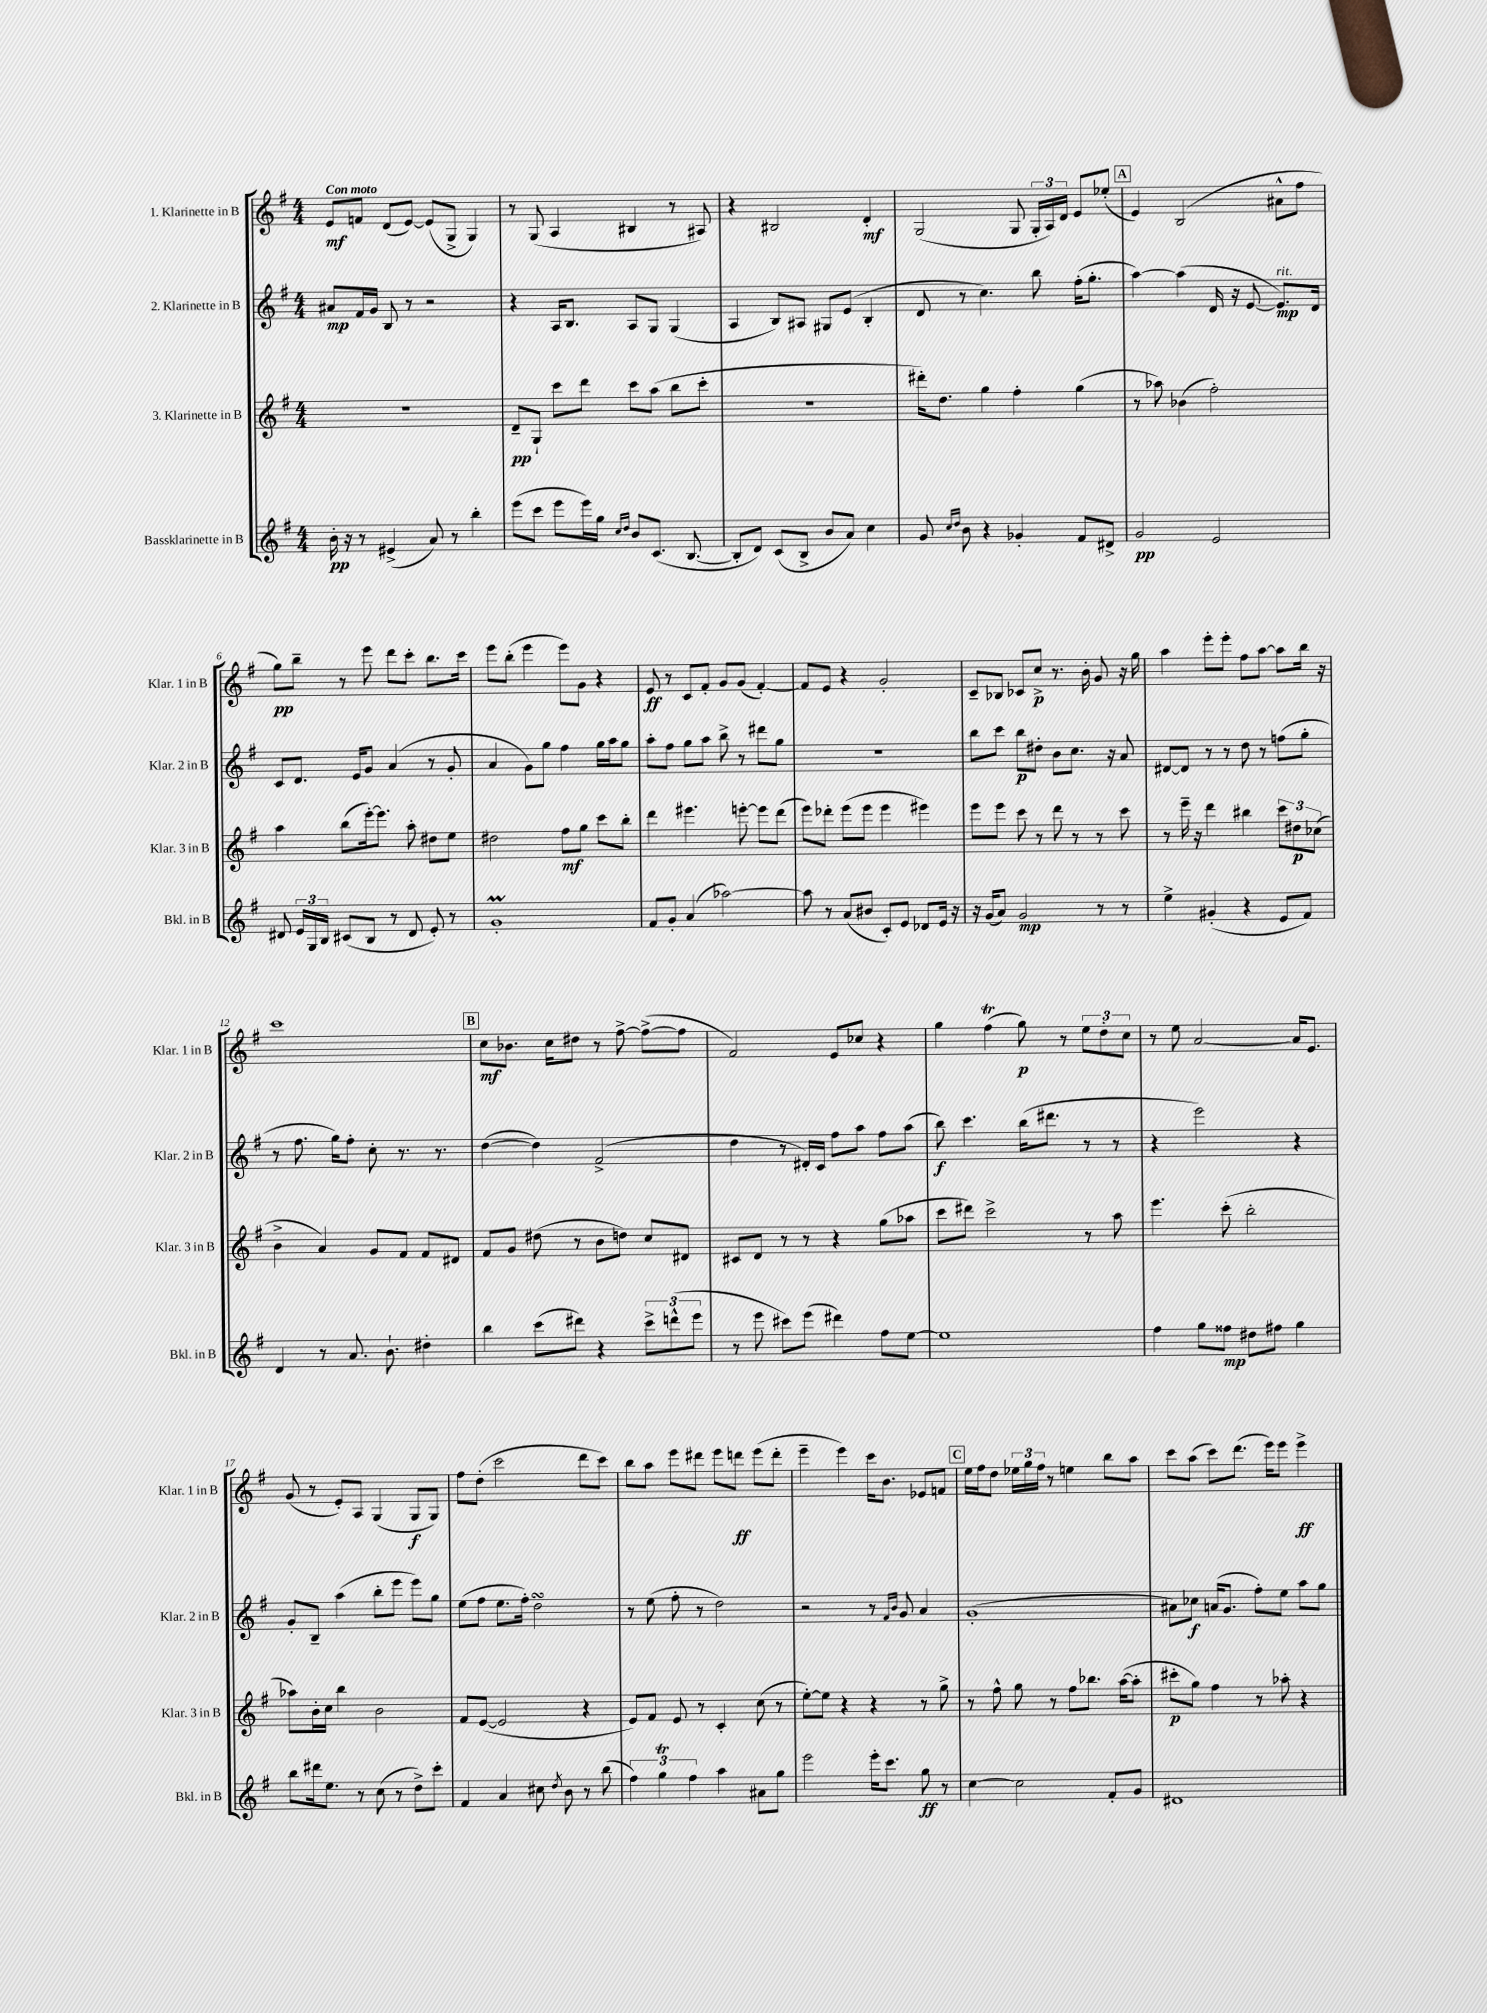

**kern	**kern	**kern	**kern
*staff4	*staff3	*staff2	*staff1
*clefG2	*clefG2	*clefG2	*clefG2
*k[f#]	*k[f#]	*k[f#]	*k[f#]
*M4/4	*M4/4	*M4/4	*M4/4
16b'	1r	8a#	8e
16r	.	.	.
8r	.	16f#	8f
.	.	16g	.
(4e#^	.	8B	(8d
.	.	8r	[8e)
8a)	.	2r	(8e]
8r	.	.	8G^
4bb'	.	.	4G)
=	=	=	=
(8eee	8d~	4r	8r
8ccc	8G`	.	(8G
8eee	8ccc	16A	4A
.	.	8.B	.
16eee)	8ddd	.	.
16gg	.	.	.
16qqcc	.	.	.
16qqdd	.	.	.
8b	8ccc	8A	4B#
(8.c	(8aa	8G	.
.	8bb	(4G	8r
[8.B	.	.	.
.	8ccc'	.	8A#)
=	=	=	=
8B']	1r	4A	4r
8d)	.	.	.
(8c	.	8B)	2B#
8B^	.	8A#	.
8b	.	8G#	.
8a)	.	(8e	.
4cc	.	4B'	4d'
=	=	=	=
8g	16ddd#')	8d	(2G
.	8.dd	.	.
16qqcc	.	.	.
16qqdd	.	.	.
8b	.	8r	.
4r	4gg	4.cc)	.
4g-'	4ff#'	.	8G
.	.	8bb	24G'
.	.	.	24A)
.	.	.	24d
8f#	(4gg	(16ff#'	8e
.	.	8.gg'	.
8d#^	.	.	(8ee-'
=	=	=	=
2g	8r	[4aa)	4e)
.	8aa-)	.	.
.	(4b-	(4aa]	(2B
2e	2ff#')	16d	.
.	.	16r	.
.	.	[8e	.
.	.	8.e])	8a#^^
.	.	.	8ff#
.	.	16d	.
=	=	=	=
8d#	4aa	8c	8gg)
24e	.	8.d	8bb~
24G	.	.	.
24B	.	.	.
(8c#	(8bb	.	8r
.	.	16e	.
8B	[16eee')	8g	8eee
.	8.eee]	.	.
8r	.	(4a	8ddd
8d#	8aa'	.	8ccc'
8e')	8dd#	8r	8.bb
8r	8ee	8g'	.
.	.	.	16ccc
=	=	=	=
1g'	2dd#	4a	8eee
.	.	.	(8bb'
.	.	8g)	4eee
.	.	8gg	.
.	8ff#	4ff#	8eee)
.	8gg	.	8g
.	8ccc	16gg	4r
.	.	16aa	.
.	8bb'	8gg	.
=	=	=	=
8f#	4ddd	8aa'	8e
8g'	.	8ff#	8r
(4a	4.eee#	8gg	8c
.	.	8aa	8f#'
[2aa-)	.	8bb^	8g
.	[8eee'	8r	(8g
.	8eee]	8ddd#	[4f#')
.	(8ddd	8gg	.
=	=	=	=
8aa-]	8eee)	1r	8f#]
8r	8ddd-'	.	8e
(8a	(8eee	.	4r
8b#	8eee	.	.
8c')	4eee	.	2g'
8e	.	.	.
8d-	4eee#)	.	.
16e	.	.	.
16r	.	.	.
=	=	=	=
16r	8eee	8bb	8c~
(16g	.	.	.
8a)	8eee	8ccc	8B-
2g	8ccc	8bb	8c-
.	8r	8dd#'	8cc^
.	8ddd	8b	8.r
.	8r	8.cc	.
.	.	.	16b'
8r	8r	.	8g
.	.	16r	.
8r	8ccc	8a	16r
.	.	.	16gg
=	=	=	=
4ee^	8r	[8d#	4aa
.	16eee~	8d#]	.
.	16r	.	.
(4g#'	4ddd	8r	8eee'
.	.	8r	8eee'
4r	4bb#	8dd	8ff#
.	.	8r	[8aa
8e	12ccc	(8ff	8aa]
.	12dd#	.	.
8f#)	.	8gg'	16bb
.	(12cc-	.	.
.	.	.	16r
=	=	=	=
4d	4b^	8r	1ccc
.	.	8.ff#	.
8r	4a)	.	.
.	.	16gg)	.
8.a	.	8ff#'	.
.	8g	8cc'	.
8.b`	.	.	.
.	8f#	8.r	.
4dd#'	8f#	.	.
.	.	8.r	.
.	8d#	.	.
=	=	=	=
4bb	8f#	([4dd	8cc
.	8g	.	8.b-
(8ccc	(8dd#	4dd])	.
.	.	.	16cc
8ddd#)	8r	.	8dd#
4r	8b	(2f#^	8r
.	8dd)	.	[8ff#^
12ccc^	8cc	.	(8ff#^_
(12ddd^^	.	.	.
.	8d#	.	8ff#]
12eee	.	.	.
=	=	=	=
8r	8c#	4dd	2f#)
8eee	8d	.	.
8ccc#)	8r	8r	.
(8eee	8r	16d#')	.
.	.	16c	.
4ddd#)	4r	8ff#	8e
.	.	8aa	8cc-
8ff#	(8gg	8ff#	4r
[8ee	8aa-	(8aa	.
=	=	=	=
1ee]	8ccc	8bb)	4gg
.	8ddd#)	4.ccc	.
.	2ccc^	.	(4ff#
.	.	(16bb	8gg)
.	.	8.ddd#	.
.	.	.	8r
.	8r	8r	12ee
.	.	.	12dd'
.	8aa	8r	.
.	.	.	12cc
=	=	=	=
4ff#	4.eee	4r	8r
.	.	.	8ee
8gg	.	2eee)	[2a
8ff##	(8ccc'	.	.
8dd#	2bb'	.	.
8ff#	.	.	.
4gg	.	4r	16a]
.	.	.	8.e
=	=	=	=
8bb	8aa-)	8g'	(8g
16ddd#	16b'	8B~	8r
8.ee	16cc	.	.
.	4bb	(4aa	8e')
8r	.	.	8A
(8cc	2b	8bb'	(4G
8r	.	8eee	.
8dd^)	.	8eee)	8G
8ccc'	.	8gg	8G)
=	=	=	=
4f#	8f#	(8ee	8ff#
.	([8e	8ff#	(8dd'
4a	2e]	8.ee	2ccc
.	.	16ff#')	.
8cc#	.	2dd	.
8qdd	.	.	.
8b	.	.	.
8r	4r	.	8ddd
(8bb	.	.	8ccc)
=	=	=	=
6ff#)	8e)	8r	8bb
.	8f#	(8ee	8aa
6gg	.	.	.
.	8e	8ff#'	8eee
6ff#	.	.	.
.	8r	8r	8ddd#
4aa	4c'	2dd)	8eee
.	.	.	8ddd
8a#	(8cc	.	(8eee
8gg	8r	.	8ddd'
=	=	=	=
2eee	[8ee')	2r	4eee~
.	8ee]	.	.
.	4r	.	4eee)
16eee'	4r	8r	16ccc
8.ccc	.	.	8.b
.	.	16qqf#	.
.	.	16qqb	.
.	.	8g	.
8gg	8r	4a	8e-
8r	8gg^	.	8f
=	=	=	=
[4cc	8r	(1g'	16ee
.	.	.	16ff#
.	8ff#^^	.	8dd
2cc]	8gg	.	24ee-
.	.	.	24gg
.	.	.	24ff#
.	8r	.	8r
.	8ff#	.	4ee
.	8.bb-	.	.
8f#'	.	.	8bb
.	([16aa	.	.
8g	8aa']	.	8aa
=	=	=	=
1d#	8ccc#'	8a#)	8ccc
.	8gg)	8cc-	(8aa
.	4ff#	(16a	8ccc)
.	.	8.g	.
.	.	.	(8.ddd
.	8r	8ff#')	.
.	.	.	16eee)
.	8aa-'	8ee	8eee
.	4r	8aa	4eee^
.	.	8gg	.
==	==	==	==
*-	*-	*-	*-
